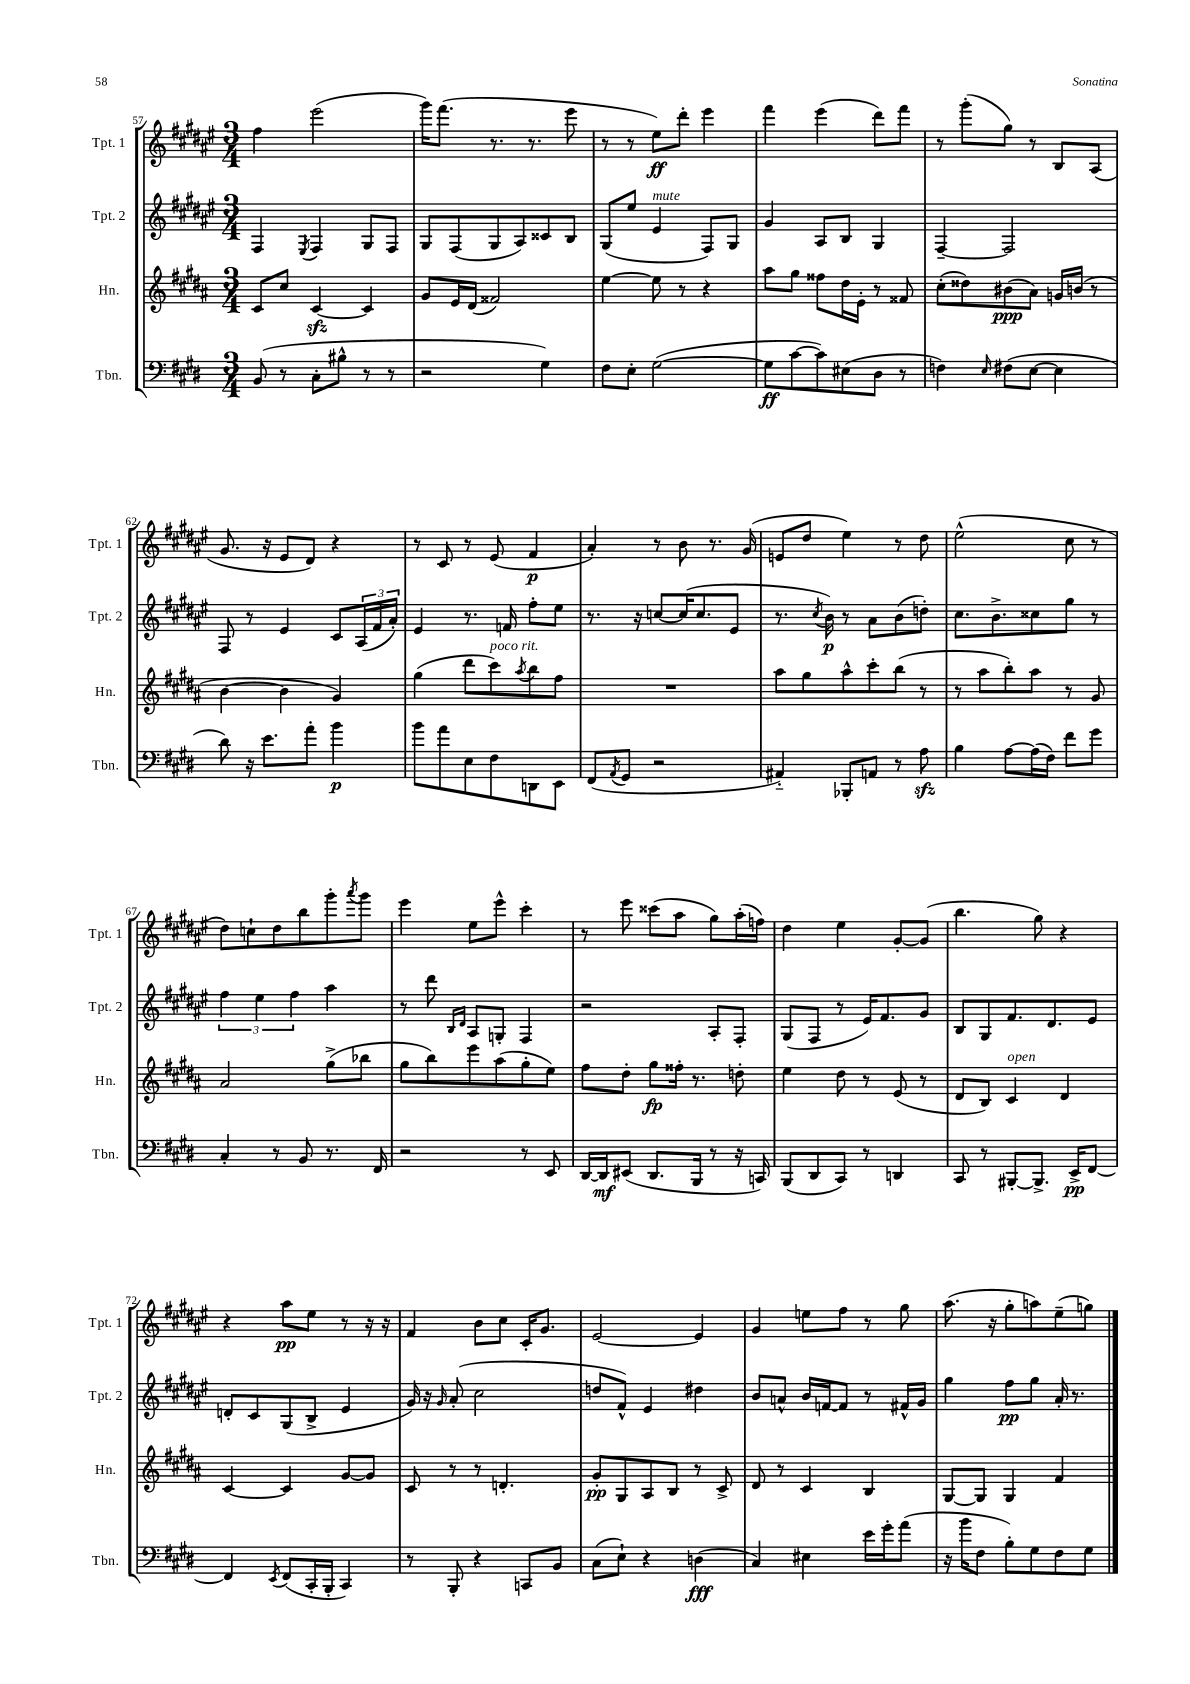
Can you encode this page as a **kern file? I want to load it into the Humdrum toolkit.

**kern	**dynam	**kern	**dynam	**kern	**dynam	**kern	**dynam
*part4	*part4	*part3	*part3	*part2	*part2	*part1	*part1
*staff4	*staff4	*staff3	*staff3	*staff2	*staff2	*staff1	*staff1
*I"Tbn.	*	*I"Hn.	*	*I"Tpt. 2	*	*I"Tpt. 1	*
*I'Tbn.	*	*I'Hn.	*	*I'Tpt. 2	*	*I'Tpt. 1	*
*clefF4	*	*clefG2	*	*clefG2	*	*clefG2	*
*k[f#c#g#d#]	*	*k[f#c#g#d#a#]	*	*k[f#c#g#d#a#e#]	*	*k[f#c#g#d#a#e#]	*
*M3/4	*	*M3/4	*	*M3/4	*	*M3/4	*
=57	=57	=57	=57	=57	=57	=57	=57
(8BB/	.	8c#/L	.	4F#/	.	4ff#\	.
8r	.	8cc#/J	.	.	.	.	.
.	.	.	.	8qE#/	.	.	.
8C#'\L	.	[4c#zz/	.	4F#/	.	(2eee#\	.
8B#X^^\J	.	.	.	.	.	.	.
8r	.	4c#/]	.	8G#/L	.	.	.
8r	.	.	.	8F#/J	.	.	.
=58	=58	=58	=58	=58	=58	=58	=58
2r	.	8g#/L	.	8G#/L	.	16ggg#\KL)	.
.	.	.	.	.	.	(8.fff#\J	.
.	.	16e/L	.	(8F#/	.	.	.
.	.	(16d#/JJ	.	.	.	.	.
.	.	2f##X/)	.	8G#/	.	8.r	.
.	.	.	.	8A#/)	.	.	.
.	.	.	.	.	.	8.r	.
4G#\)	.	.	.	8c##X/	.	.	.
.	.	.	.	8B/J	.	8eee#\	.
=59	=59	=59	=59	=59	=59	=59	=59
8F#\L	.	[4ee\	.	(8G#/L	.	8r	.
8E'\J	.	.	.	8ee#/J	.	8r	.
!	!	!	!	!LO:TX:a:i:t=mute	!	!	!
([2G#\	.	8ee\]	.	4e#/	.	8ee#\L)	ff
.	.	8r	.	.	.	8ddd#'\J	.
.	.	4r	.	8F#/L)	.	4eee#\	.
.	.	.	.	8G#/J	.	.	.
=60	=60	=60	=60	=60	=60	=60	=60
8G#\L]	ff	8aa#\L	.	4g#/	.	4fff#\	.
[8c#\	.	8gg#\J	.	.	.	.	.
8c#\])	.	8ff##X\L	.	8A#/L	.	(4eee#\	.
(8E#X\	.	16dd#\L	.	8B/J	.	.	.
.	.	16e'\JJ	.	.	.	.	.
8D#\J	.	8r	.	4G#/	.	8ddd#\L)	.
8r	.	8f##X/	.	.	.	8fff#\J	.
=61	=61	=61	=61	=61	=61	=61	=61
4Fn\)	.	(8cc#'\L	.	[4F#~/	.	8r	.
.	.	8dd##X\)	.	.	.	(8ggg#'\L	.
16qqE/	.	.	.	.	.	.	.
(8F#X\L	.	(8b#X\	ppp	2F#/]	.	8gg#\J)	.
[8E\J	.	8a#\J)	.	.	.	8r	.
4E\]	.	16gn/LL	.	.	.	8B/L	.
.	.	(16bn/JJ	.	.	.	.	.
.	.	8r	.	.	.	(8A#/J	.
!!LO:LB:g=z
=62	=62	=62	=62	=62	=62	=62	=62
8d#\)	.	[4b\	.	8F#/	.	8.g#/	.
16r	.	.	.	8r	.	.	.
8.e\L	.	.	.	.	.	16r	.
.	.	4b\]	.	4e#/	.	8e#/L	.
8a'\J	.	.	.	.	.	8d#/J)	.
4b\	p	4g#/)	.	8c#/L	.	4r	.
.	.	.	.	(24A#/L	.	.	.
.	.	.	.	24f#/	.	.	.
.	.	.	.	24a#'/JJ)	.	.	.
=63	=63	=63	=63	=63	=63	=63	=63
8b\L	.	(4gg#\	.	4e#/	.	8r	.
8a\	.	.	.	.	.	8c#/	.
8E\	.	8ddd#\L	.	8.r	.	8r	.
!	!	!LO:TX:a:i:t=poco rit.	!	!	!	!	!
8F#\	.	8ccc#\)	.	.	.	(8e#/	.
.	.	.	.	16fn/	.	.	.
.	.	8qaa#/	.	.	.	.	.
8DDn\	.	8bb\	.	8ff#'\L	.	4f#/	p
8EE\J	.	8ff#\J	.	8ee#\J	.	.	.
=64	=64	=64	=64	=64	=64	=64	=64
(8FF#/L	.	2.r	.	8.r	.	4a#'/)	.
8qAA/	.	.	.	.	.	.	.
8GG#/J	.	.	.	.	.	.	.
.	.	.	.	16r	.	.	.
2r	.	.	.	[8ccn/L	.	8r	.
.	.	.	.	(16cc/K]	.	8b\	.
.	.	.	.	8.cc/	.	.	.
.	.	.	.	.	.	8.r	.
.	.	.	.	8e#/J	.	.	.
.	.	.	.	.	.	(16g#/	.
=65	=65	=65	=65	=65	=65	=65	=65
4AA#X/)	.	8aa#\L	.	8.r	.	8en/L	.
.	.	8gg#\	.	.	.	8dd#/J	.
.	.	.	.	8qcc#/	.	.	.
.	.	.	.	16b\)	p	.	.
8BBB-X'/L	.	8aa#^^\	.	8r	.	4ee#\)	.
8AAn/J	.	8ccc#'\	.	8a#\L	.	.	.
8r	.	(8bb\J	.	(8b\	.	8r	.
8Azz\	.	8r	.	8ddn'\J)	.	8dd#\	.
=66	=66	=66	=66	=66	=66	=66	=66
4B\	.	8r	.	8.cc#\L	.	(2ee#^^\	.
.	.	8aa#\L	.	.	.	.	.
.	.	.	.	8.b^\	.	.	.
[8A\L	.	8bb'\)	.	.	.	.	.
(16A\L]	.	8aa#\J	.	8cc##X\	.	.	.
16F#\JJ)	.	.	.	.	.	.	.
8f#\L	.	8r	.	8gg#\J	.	8cc#\	.
8g#\J	.	8g#/	.	8r	.	8r	.
!!LO:LB:g=z
=67	=67	=67	=67	=67	=67	=67	=67
4C#'/	.	2a#/	.	6ff#\	.	8dd#\L)	.
.	.	.	.	.	.	8ccn`\	.
.	.	.	.	6ee#\	.	.	.
8r	.	.	.	.	.	8dd#\	.
.	.	.	.	6ff#\	.	.	.
8BB/	.	.	.	.	.	8bb\	.
8.r	.	(8gg#^\L	.	4aa#\	.	8ggg#'\	.
.	.	.	.	.	.	8qaaa#/	.
.	.	8bb-X\J	.	.	.	8ggg#\J	.
16FF#/	.	.	.	.	.	.	.
=68	=68	=68	=68	=68	=68	=68	=68
2r	.	8gg#\L	.	8r	.	4eee#\	.
.	.	8bb\)	.	8ddd#\	.	.	.
.	.	.	.	16qqB/LL	.	.	.
.	.	.	.	16qqd#/JJ	.	.	.
.	.	8eee\	.	8A#/L	.	8ee#\L	.
.	.	(8aa#\	.	8Gn'/J	.	8eee#^^\J	.
8r	.	8gg#'\	.	4F#/	.	4ccc#'\	.
8EE/	.	8ee\J)	.	.	.	.	.
=69	=69	=69	=69	=69	=69	=69	=69
[16DD#/LL	.	8ff#\L	.	2r	.	8r	.
16DD#/J]	mf	.	.	.	.	.	.
(8EE#X/J	.	8dd#'\J	.	.	.	8eee#\	.
8.DD#/L	.	8gg#\L	fp	.	.	(8ccc##X\L	.
.	.	16ff##X'\Jk	.	.	.	8aa#\J	.
16BBB/Jk	.	8.r	.	.	.	.	.
8r	.	.	.	8A#'/L	.	8gg#\L)	.
16r	.	8ddn'\	.	8F#'/J	.	(16aa#'\L	.
16CCn/)	.	.	.	.	.	16ffn\JJ)	.
=70	=70	=70	=70	=70	=70	=70	=70
(8BBB/L	.	4ee\	.	(8G#/L	.	4dd#\	.
8DD#/	.	.	.	8F#/J	.	.	.
8CC#/J)	.	8dd#\	.	8r	.	4ee#\	.
8r	.	8r	.	16e#/KL)	.	.	.
.	.	.	.	8.f#/	.	.	.
4DDn/	.	(8e/	.	.	.	[8g#'/L	.
.	.	8r	.	8g#/J	.	(8g#/J]	.
=71	=71	=71	=71	=71	=71	=71	=71
8CC#/	.	8d#/L	.	8B/L	.	4.bb\	.
8r	.	8B/J)	.	8G#/	.	.	.
!	!	!LO:TX:a:i:t=open	!	!	!	!	!
[8BBB#X'/L	.	4c#/	.	8.f#/	.	.	.
8.BBB#^/J]	.	.	.	.	.	8gg#\)	.
.	.	.	.	8.d#/	.	.	.
.	.	4d#/	.	.	.	4r	.
16EE^/KL	pp	.	.	.	.	.	.
[8FF#/J	.	.	.	8e#/J	.	.	.
!!LO:LB:g=z
=72	=72	=72	=72	=72	=72	=72	=72
4FF#/]	.	[4c#/	.	8dn'/L	.	4r	.
.	.	.	.	8c#/	.	.	.
8qEE/	.	.	.	.	.	.	.
(8FF#/L	.	4c#/]	.	(8G#/	.	8aa#\L	pp
16CC#'/L	.	.	.	8B^/J	.	8ee#\J	.
16BBB'/JJ	.	.	.	.	.	.	.
4CC#/)	.	[8g#/L	.	4e#/	.	8r	.
.	.	8g#/J]	.	.	.	16r	.
.	.	.	.	.	.	16r	.
=73	=73	=73	=73	=73	=73	=73	=73
8r	.	8c#/	.	16g#/)	.	4f#/	.
.	.	.	.	16r	.	.	.
.	.	.	.	16qqg#/	.	.	.
8BBB'/	.	8r	.	(8a#'/	.	.	.
4r	.	8r	.	2cc#\	.	8b\L	.
.	.	4.dn'/	.	.	.	8cc#\J	.
8CCn/L	.	.	.	.	.	16c#'/KL	.
.	.	.	.	.	.	8.g#/J	.
8BB/J	.	.	.	.	.	.	.
=74	=74	=74	=74	=74	=74	=74	=74
(8C#\L	.	8g#'/L	pp	8ddn/L	.	[2e#/	.
8E`\J)	.	8G#/	.	8f#^^/J)	.	.	.
4r	.	8A#/	.	4e#/	.	.	.
.	.	8B/J	.	.	.	.	.
(4Dn\	fff	8r	.	4dd#X\	.	4e#/]	.
.	.	8c#^/	.	.	.	.	.
=75	=75	=75	=75	=75	=75	=75	=75
4C#/)	.	8d#/	.	8b/L	.	4g#/	.
.	.	8r	.	8an^^/J	.	.	.
4E#X\	.	4c#/	.	16b/LL	.	8een\L	.
.	.	.	.	[16fn/J	.	.	.
.	.	.	.	8f/J]	.	8ff#\J	.
16e\LL	.	4B/	.	8r	.	8r	.
16g#'\J	.	.	.	.	.	.	.
(8a\J	.	.	.	16f#X^^/LL	.	8gg#\	.
.	.	.	.	16g#/JJ	.	.	.
=76	=76	=76	=76	=76	=76	=76	=76
16r	.	[8G#/L	.	4gg#\	.	(8.aa#\	.
16b\KL	.	.	.	.	.	.	.
8F#\J	.	8G#/J]	.	.	.	.	.
.	.	.	.	.	.	16r	.
8B'\L)	.	4G#/	.	8ff#\L	pp	8gg#'\L	.
8G#\	.	.	.	8gg#\J	.	8aan\)	.
8F#\	.	4f#/	.	16a#'/	.	(8ee#~\	.
.	.	.	.	8.r	.	.	.
8G#\J	.	.	.	.	.	8ggn\J)	.
==	==	==	==	==	==	==	==
*-	*-	*-	*-	*-	*-	*-	*-
